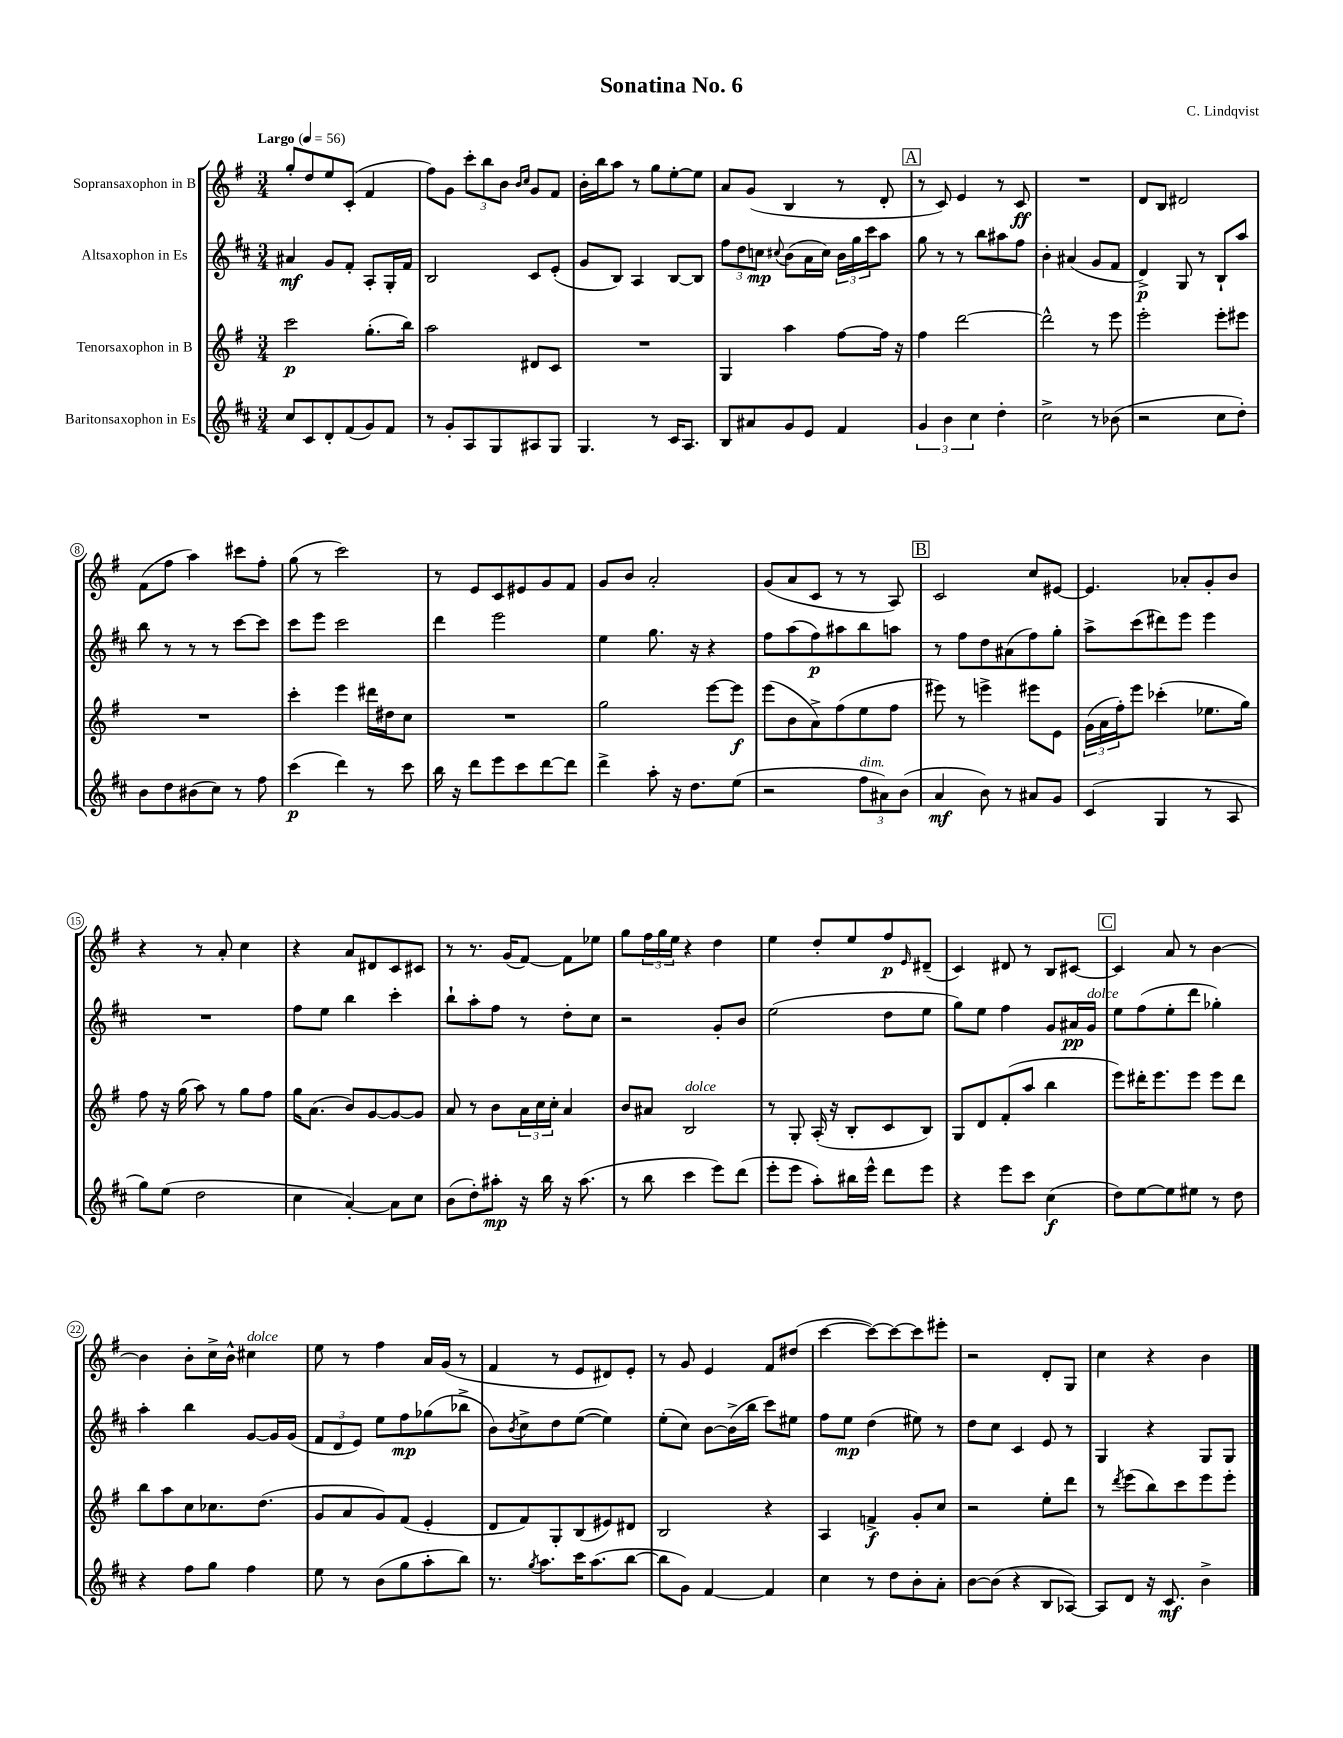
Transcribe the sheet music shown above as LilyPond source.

\header { title = "Sonatina No. 6" composer = "C. Lindqvist" }
<<
\new StaffGroup <<
\new Staff = "s0" \with { instrumentName = "Sopransaxophon in B" } {
    \clef treble \key g \major \numericTimeSignature \time 3/4 \tempo "Largo" 4 = 56
    g''8-. d''8 e''8 c'8-.( fis'4 |
    fis''8) g'8 \tuplet 3/2 { c'''8-. b''8 b'8 } \grace { b'16 c''16 } g'8 fis'8 |
    b'16-. b''16 a''8 r8 g''8 e''8~-. e''8 |
    a'8 g'8( b4 r8 d'8-. |
    \mark \markup { \box "A" } r8 c'8) e'4 r8 c'8\ff |
    R2. |
    d'8 b8 dis'2 |
    fis'8( fis''8 a''4) cis'''8 fis''8-. |
    g''8( r8 c'''2) |
    r8 e'8 c'8 eis'8 g'8 fis'8 |
    g'8 b'8 a'2-. |
    g'8( a'8 c'8 r8 r8 a8) |
    \mark \markup { \box "B" } c'2 c''8 eis'8~ |
    eis'4. aes'8-. g'8-. b'8 |
    r4 r8 a'8-. c''4 |
    r4 a'8 dis'8 c'8 cis'8 |
    r8 r8. g'16( fis'8~) fis'8 ees''8 |
    g''8 \tuplet 3/2 { fis''16 g''16 e''16 } r4 d''4 |
    e''4 d''8-. e''8 fis''8\p \grace { e'16 } dis'8--( |
    c'4) dis'8 r8 b8 cis'8~ |
    \mark \markup { \box "C" } cis'4 a'8 r8 b'4~ |
    b'4 b'8-. c''16-> b'16-^ cis''4^\markup { \italic "dolce" } |
    e''8 r8 fis''4 a'16 g'16( r8 |
    fis'4 r8 e'8 dis'8) e'8-. |
    r8 g'8 e'4 fis'8 dis''8( |
    c'''4~ c'''8~) c'''8~ c'''8 eis'''8-. |
    r2 d'8-. g8 |
    c''4 r4 b'4 \bar "|." |
}
\new Staff = "s1" \with { instrumentName = "Altsaxophon in Es" } {
    \clef treble \key d \major \numericTimeSignature \time 3/4
    ais'4\mf g'8 fis'8-. a8-. g16-. fis'16 |
    b2 cis'8 e'8-.( |
    g'8 b8) a4 b8~ b8 |
    \tuplet 3/2 { fis''8 d''8 c''8\mp } \appoggiatura { cis''8 } b'8( a'16 cis''16) \tuplet 3/2 { b'16 g''16 cis'''16 } a''8 |
    \mark \markup { \box "A" } g''8 r8 r8 b''8 ais''8 fis''8 |
    b'4-. ais'4( g'8 fis'8 |
    d'4->\p) g8 r8 b8-! a''8 |
    b''8 r8 r8 r8 cis'''8~ cis'''8 |
    cis'''8 e'''8 cis'''2 |
    d'''4 e'''2 |
    e''4 g''8. r16 r4 |
    fis''8 a''8( fis''8\p) ais''8 b''8 a''8 |
    \mark \markup { \box "B" } r8 fis''8 d''8 ais'8( fis''8) g''8-. |
    a''8-> cis'''8( dis'''8) e'''8 e'''4 |
    R2. |
    fis''8 e''8 b''4 cis'''4-. |
    b''8-! a''8-. fis''8 r8 d''8-. cis''8 |
    r2 g'8-. b'8 |
    e''2( d''8 e''8 |
    g''8) e''8 fis''4 g'8 ais'16\pp g'16^\markup { \italic "dolce" } |
    \mark \markup { \box "C" } e''8 fis''8( e''8-. d'''8 ges''4-.) |
    a''4-. b''4 g'8~ g'16 g'16( |
    \tuplet 3/2 { fis'8 d'8 e'8) } e''8 fis''8\mp ges''8( bes''8-> |
    b'8) \acciaccatura { b'8 } cis''8-> d''8 e''8~( e''4) |
    e''8-.( cis''8) b'8~ b'16->( b''16 cis'''8) eis''8 |
    fis''8 e''8\mp d''4( eis''8) r8 |
    d''8 cis''8 cis'4 e'8 r8 |
    g4 r4 g8 g8 \bar "|." |
}
\new Staff = "s2" \with { instrumentName = "Tenorsaxophon in B" } {
    \clef treble \key g \major \numericTimeSignature \time 3/4
    c'''2\p g''8.-.( b''16) |
    a''2 dis'8 c'8 |
    R2. |
    g4 a''4 fis''8~ fis''16 r16 |
    \mark \markup { \box "A" } fis''4 d'''2~ |
    d'''2-^ r8 e'''8 |
    e'''2-. e'''8-. eis'''8 |
    R2. |
    c'''4-. e'''4 dis'''16 dis''16 c''8 |
    R2. |
    g''2 e'''8~ e'''8\f |
    e'''8( b'8 a'8->) fis''8( e''8 fis''8 |
    \mark \markup { \box "B" } eis'''8) r8 e'''4-> eis'''8 e'8 |
    \tuplet 3/2 { g'16( a'16 fis''16-.) } e'''8 ces'''4-.( ees''8. g''16) |
    fis''8 r16 g''16( a''8) r8 g''8 fis''8 |
    g''16 a'8.( b'8) g'8~ g'8~ g'8 |
    a'8 r8 b'8 \tuplet 3/2 { a'16 c''16 c''16-. } a'4 |
    b'8 ais'8 b2^\markup { \italic "dolce" } |
    r8 g8-. a16-.( r16 b8-. c'8 b8) |
    g8 d'8 fis'8-.( a''8 b''4 |
    \mark \markup { \box "C" } e'''8) dis'''16-. e'''8. e'''8 e'''8 dis'''8 |
    b''8 a''8 c''8 ces''8. d''8.( |
    g'8 a'8 g'8) fis'8( e'4-. |
    d'8 fis'8) g8-. b8( eis'8) dis'8 |
    b2 r4 |
    a4 f'4->\f g'8-. c''8 |
    r2 e''8-. d'''8 |
    r8 \acciaccatura { d'''8 } e'''8( b''8) c'''8 e'''8 e'''8-. \bar "|." |
}
\new Staff = "s3" \with { instrumentName = "Baritonsaxophon in Es" } {
    \clef treble \key d \major \numericTimeSignature \time 3/4
    cis''8 cis'8 d'8-. fis'8( g'8) fis'8 |
    r8 g'8-. a8 g8 ais8 g8 |
    g4. r8 cis'16 a8. |
    b8 ais'8 g'8 e'8 fis'4 |
    \mark \markup { \box "A" } \tuplet 3/2 { g'4 b'4 cis''4 } d''4-. |
    cis''2-> r8 bes'8( |
    r2 cis''8 d''8-.) |
    b'8 d''8 bis'8( cis''8) r8 fis''8 |
    cis'''4\p( d'''4) r8 cis'''8 |
    b''16 r16 d'''8 e'''8 cis'''8 d'''8~ d'''8 |
    d'''4-> a''8-. r16 d''8. e''8( |
    r2 \tuplet 3/2 { fis''8^\markup { \italic "dim." } ais'8) b'8( } |
    \mark \markup { \box "B" } a'4\mf b'8) r8 ais'8 g'8 |
    cis'4( g4 r8 a8 |
    g''8) e''8( d''2 |
    cis''4 a'4~-.) a'8 cis''8 |
    b'8( d''8-.) ais''8-.\mp r16 b''16 r16 ais''8.( |
    r8 b''8 cis'''4 e'''8) d'''8( |
    e'''8-. e'''8 a''8-.) bis''16 e'''16-^ d'''8 e'''8 |
    r4 e'''8 cis'''8 cis''4\f( |
    \mark \markup { \box "C" } d''8) e''8~ e''8 eis''8 r8 d''8 |
    r4 fis''8 g''8 fis''4 |
    e''8 r8 b'8( g''8 a''8-. b''8) |
    r8. \acciaccatura { g''8 } a''8. cis'''16 a''8.( b''8~ |
    b''8 g'8) fis'4~ fis'4 |
    cis''4 r8 d''8 b'8-. a'8-. |
    b'8~ b'8( r4 b8 aes8~) |
    aes8 d'8 r16 cis'8.\mf b'4-> \bar "|." |
}
>>
>>
\layout { \context { \Score \override BarNumber.stencil = #(make-stencil-circler 0.1 0.3 ly:text-interface::print) } }
